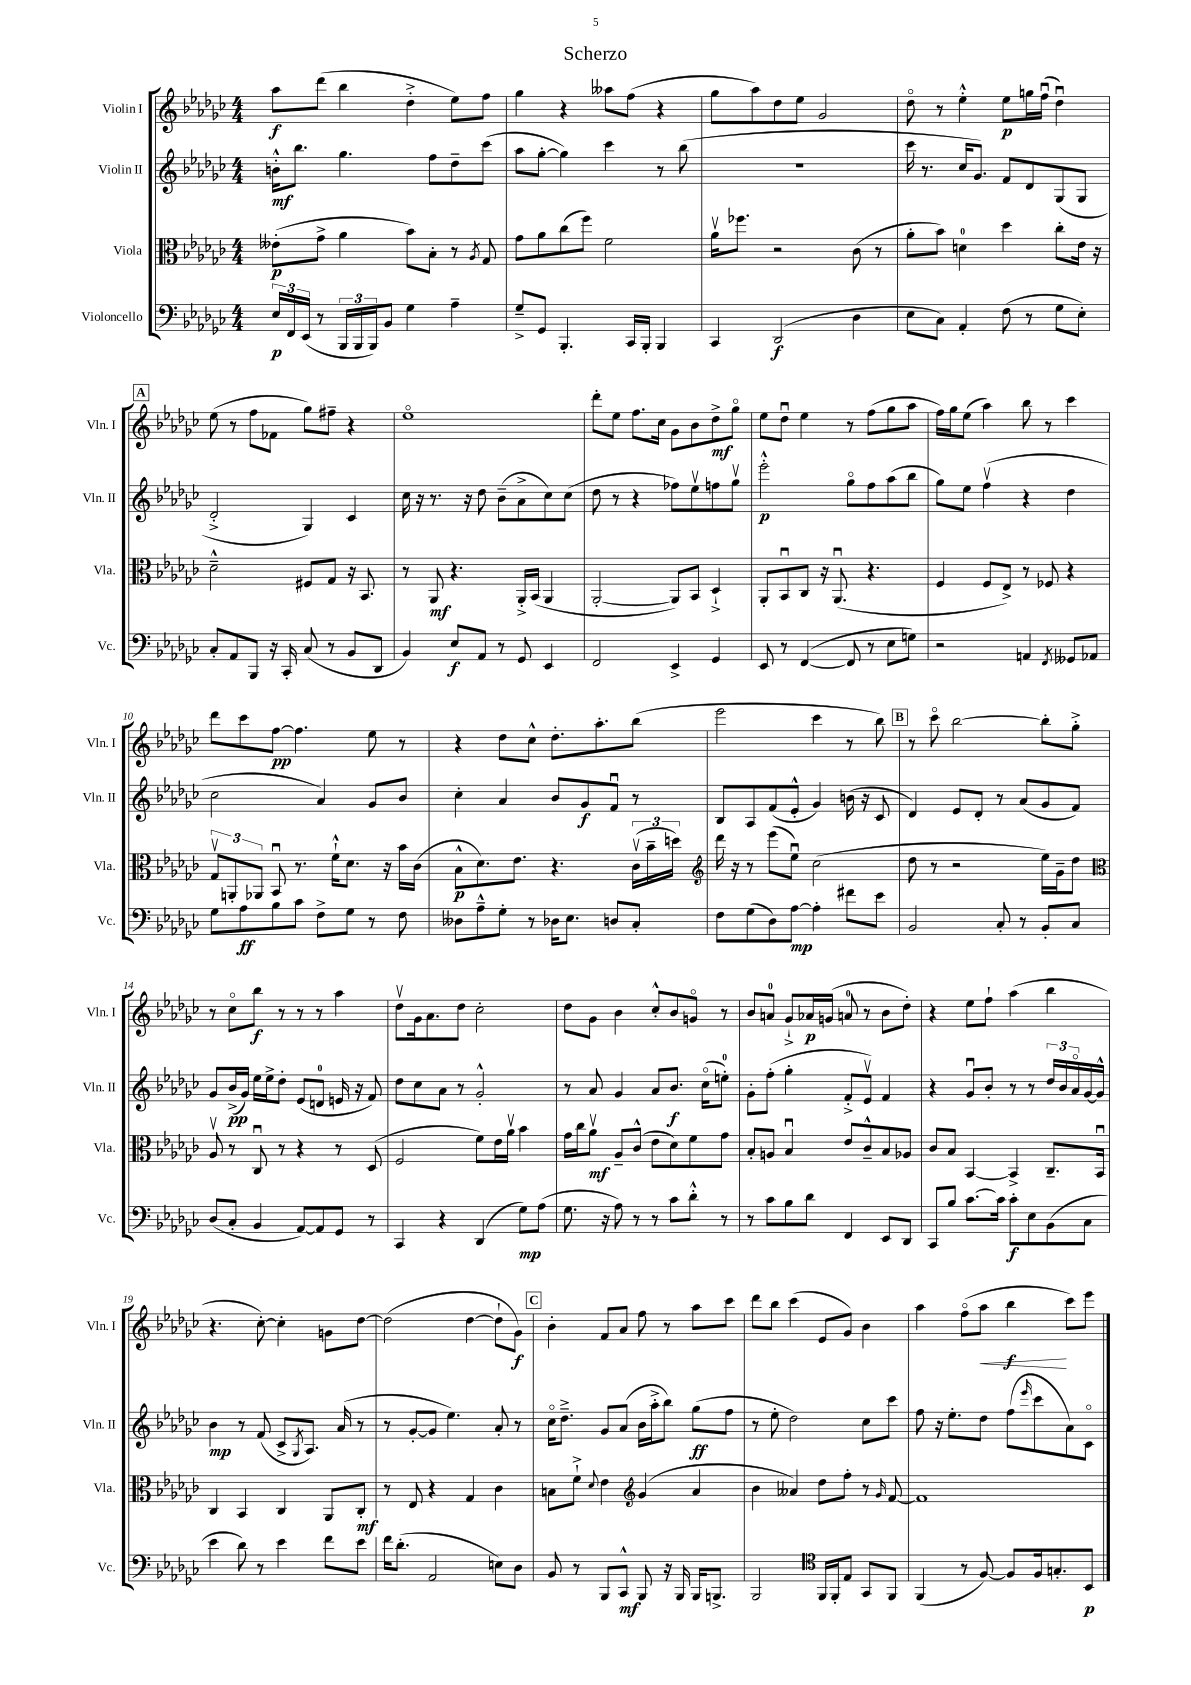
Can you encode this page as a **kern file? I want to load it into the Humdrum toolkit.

**kern	**dynam	**kern	**dynam	**kern	**dynam	**kern	**dynam
*part4	*part4	*part3	*part3	*part2	*part2	*part1	*part1
*staff4	*staff4	*staff3	*staff3	*staff2	*staff2	*staff1	*staff1
*I"Violoncello	*	*I"Viola	*	*I"Violin II	*	*I"Violin I	*
*I'Vc.	*	*I'Vla.	*	*I'Vln. II	*	*I'Vln. I	*
*clefF4	*	*clefC3	*	*clefG2	*	*clefG2	*
*k[b-e-a-d-g-c-]	*	*k[b-e-a-d-g-c-]	*	*k[b-e-a-d-g-c-]	*	*k[b-e-a-d-g-c-]	*
*M4/4	*	*M4/4	*	*M4/4	*	*M4/4	*
=1	=1	=1	=1	=1	=1	=1	=1
24E-/LL	p	(8e--X'\L	p	16bn'^^\KL	mf	8aa-\L	f
24FF/	.	.	.	.	.	.	.
.	.	.	.	8.bb-\J	.	.	.
(24EE-/JJ	.	.	.	.	.	.	.
8r	.	8g-^\J	.	.	.	(8ddd-\J	.
24BBB-/LL	.	4a-\	.	4.gg-\	.	4bb-\	.
24BBB-/	.	.	.	.	.	.	.
24BBB-/J)	.	.	.	.	.	.	.
8BB-/J	.	.	.	.	.	.	.
4G-\	.	8b-\L)	.	.	.	4dd-'^\	.
.	.	8B-'\J	.	8ff\L	.	.	.
4A-~\	.	8r	.	8dd-~\	.	8ee-\L)	.
.	.	8qA-/	.	.	.	.	.
.	.	8G-/	.	(8ccc-\J	.	8ff\J	.
=2	=2	=2	=2	=2	=2	=2	=2
8G-~^/L	.	8g-\L	.	8aa-\L	.	4gg-\	.
8GG-/J	.	8a-\	.	[8gg-'\J	.	.	.
4.BBB-'/	.	(8cc-\	.	4gg-\])	.	4r	.
.	.	8ff\J)	.	.	.	.	.
.	.	2f\	.	4ccc-\	.	8aa--X\L	.
16CC-/LL	.	.	.	.	.	(8ff\J	.
16BBB-'/JJ	.	.	.	.	.	.	.
4BBB-/	.	.	.	8r	.	4r	.
.	.	.	.	(8bb-\	.	.	.
=3	=3	=3	=3	=3	=3	=3	=3
4CC-/	.	16a-v\KL	.	1r	.	8gg-\L	.
.	.	8.ff-X\J	.	.	.	.	.
.	.	.	.	.	.	8aa-\)	.
(2DD-/	f	2r	.	.	.	8dd-\	.
.	.	.	.	.	.	8ee-\J	.
.	.	.	.	.	.	2g-/	.
4D-\	.	(8c-\	.	.	.	.	.
.	.	8r	.	.	.	.	.
=4	=4	=4	=4	=4	=4	=4	=4
8E-\L	.	8a-'\L	.	16ccc-\	.	8dd-\	.
.	.	.	.	8.r	.	.	.
8C-\J)	.	8b-\J)	.	.	.	8r	.
4AA-'/	.	4dn\	.	16cc-/KL	.	4ee-'^^\	.
.	.	.	.	8.g-/J)	.	.	.
(8F\	.	4dd-\	.	8f/L	.	8ee-\L	p
8r	.	.	.	8d-/	.	16ggn\L	.
.	.	.	.	.	.	(16ffu\JJ	.
8G-\L	.	8cc-'\L	.	(8G-/	.	4dd-u\)	.
8E-'\J)	.	16e-\Jk	.	8G-/J	.	.	.
.	.	16r	.	.	.	.	.
!!LO:LB:g=z
!!LO:REH:place=s1:t=A
=5	=5	=5	=5	=5	=5	=5	=5
8C-'/L	.	2d-~^^\	.	2d-'^/	.	(8ee-\	.
8AA-/	.	.	.	.	.	8r	.
8BBB-/J	.	.	.	.	.	8ff\L	.
16r	.	.	.	.	.	8f-X\J	.
16CC-'/	.	.	.	.	.	.	.
(8C-/	.	8F#X/L	.	4G-/)	.	8gg-\L)	.
8r	.	8G-/J	.	.	.	8ff#X~\J	.
8BB-/L	.	16r	.	4c-/	.	4r	.
.	.	8.BB-/	.	.	.	.	.
8DD-/J	.	.	.	.	.	.	.
=6	=6	=6	=6	=6	=6	=6	=6
4BB-/)	.	8r	.	16cc-\	.	1ee-	.
.	.	.	.	16r	.	.	.
.	.	8AA-/	mf	8.r	.	.	.
8E-/L	f	4.r	.	.	.	.	.
.	.	.	.	16r	.	.	.
8AA-/J	.	.	.	8dd-\	.	.	.
8r	.	.	.	(8b-~\L	.	.	.
8GG-/	.	16AA-'^/LL	.	8a-^\	.	.	.
.	.	(16BB-/JJ	.	.	.	.	.
4EE-/	.	4AA-/	.	8cc-\)	.	.	.
.	.	.	.	(8cc-\J	.	.	.
=7	=7	=7	=7	=7	=7	=7	=7
2FF/	.	[2AA-'/	.	8dd-\	.	8ddd-'\L	.
.	.	.	.	8r	.	8ee-\J	.
.	.	.	.	4r	.	8.ff\L	.
.	.	.	.	.	.	16cc-\Jk	.
4EE-^/	.	8AA-/L])	.	8ff-X\L)	.	8g-\L	.
.	.	8BB-/J	.	8ee-v\	.	8b-\	.
4GG-/	.	4D-`^/	.	8ffn\	.	8dd-^\	mf
.	.	.	.	8gg-v\J	.	8gg-\J	.
=8	=8	=8	=8	=8	=8	=8	=8
8EE-/	.	8AA-'/L	.	2eee-'^^\	p	8ee-\L	.
8r	.	8BB-u/	.	.	.	8dd-u\J	.
([4FF/	.	8C-/J	.	.	.	4ee-\	.
.	.	16r	.	.	.	.	.
.	.	(8.AA-u/	.	.	.	.	.
8FF/]	.	.	.	8gg-\L	.	8r	.
8r	.	4.r	.	8ff\	.	(8ff\L	.
8E-\L	.	.	.	(8aa-\	.	8gg-\	.
8Gn\J)	.	.	.	8bb-\J	.	8aa-\J	.
=9	=9	=9	=9	=9	=9	=9	=9
2r	.	4F/	.	8gg-\L)	.	16ff\LL)	.
.	.	.	.	.	.	16gg-\J	.
.	.	.	.	8ee-\J	.	(8ee-\J	.
.	.	8F/L	.	(4ffv\	.	4aa-\)	.
.	.	8E-^/J)	.	.	.	.	.
4AAn/	.	8r	.	4r	.	8bb-\	.
.	.	8F-X/	.	.	.	8r	.
8qFF/	.	.	.	.	.	.	.
8GG--X/L	.	4r	.	4dd-\	.	4ccc-\	.
8AA-X/J	.	.	.	.	.	.	.
!!LO:LB:g=z
=10	=10	=10	=10	=10	=10	=10	=10
8G-\L	.	12G-v/L	.	2cc-\	.	8ddd-\L	.
.	.	12AAn'/	.	.	.	.	.
8A-\	ff	.	.	.	.	8ccc-\	.
.	.	12AA-X/J	.	.	.	.	.
8B-\	.	8BB-u/	.	.	.	[8ff\J	pp
8c-\J	.	8.r	.	.	.	4.ff\]	.
8F^\L	.	.	.	4a-/)	.	.	.
.	.	16f`^^\KL	.	.	.	.	.
8G-\J	.	8.d-\J	.	.	.	.	.
8r	.	.	.	8g-/L	.	8ee-\	.
.	.	16r	.	.	.	.	.
8F\	.	16b-\LL	.	8b-/J	.	8r	.
.	.	(16c-\JJ	.	.	.	.	.
=11	=11	=11	=11	=11	=11	=11	=11
8D--X\L	.	8B-^^\L	p	4cc-'\	.	4r	.
8A-~^^\	.	8.d-\)	.	.	.	.	.
8G-'\J	.	.	.	4a-/	.	8dd-\L	.
.	.	8.e-\J	.	.	.	.	.
8r	.	.	.	.	.	8cc-^^\J	.
16D-X\KL	.	4.r	.	8b-/L	.	8.dd-'\L	.
8.E-\J	.	.	.	.	.	.	.
.	.	.	.	8g-/	f	.	.
.	.	.	.	.	.	8.aa-'\	.
8Dn/L	.	.	.	8fu/J	.	.	.
8C-'/J	.	(24c-v\LL	.	8r	.	(8bb-\J	.
.	.	24b-~\	.	.	.	.	.
.	.	24ddn\JJ)	.	.	.	.	.
=12	=12	=12	=12	=12	=12	=12	=12
*	*	*clefG2	*	*	*	*	*
8F\L	.	16ddd-\	.	8B-/L	.	2eee-\	.
.	.	16r	.	.	.	.	.
(8G-\	.	8r	.	8A-/	.	.	.
8D-\)	.	(8eee-\L	.	(8f/	.	.	.
[8A-\J	mp	8ee-u\J)	.	8e-'^^/J	.	.	.
4A-'\]	.	(2cc-\	.	4g-/)	.	4ccc-\	.
8f#X\L	.	.	.	(16bn\	.	8r	.
.	.	.	.	16r	.	.	.
8e-\J	.	.	.	8c-/	.	8bb-\)	.
!!LO:REH:place=s1:t=B
=13	=13	=13	=13	=13	=13	=13	=13
2BB-/	.	8dd-\	.	4d-/)	.	8r	.
.	.	8r	.	.	.	8ccc-\	.
.	.	2r	.	8e-/L	.	[2bb-\	.
.	.	.	.	8d-'/J	.	.	.
8C-'/	.	.	.	8r	.	.	.
8r	.	.	.	(8a-/L	.	.	.
8BB-'/L	.	16ee-\LL)	.	8g-/	.	8bb-'\L]	.
.	.	16g-~\J	.	.	.	.	.
8C-/J	.	8dd-\J	.	8f/J)	.	8gg-'^\J	.
!!LO:LB:g=z
=14	=14	=14	=14	=14	=14	=14	=14
*	*	*clefC3	*	*	*	*	*
(8D-/L	.	8A-v/	.	8g-/L	.	8r	.
8C-'/J	.	8r	.	(16b-^/L	pp	8cc-\L	.
.	.	.	.	16g-/JJ)	.	.	.
4BB-/	.	8C-u/	.	16ee-\LL	.	8bb-\J	f
.	.	.	.	16ee-^\J	.	.	.
.	.	8r	.	8dd-'\J	.	8r	.
[8AA-/L)	.	4r	.	(8e-/L	.	8r	.
8AA-/]	.	.	.	8dn/J	.	8r	.
8GG-/J	.	8r	.	16en/	.	4aa-\	.
.	.	.	.	16r	.	.	.
8r	.	(8D-/	.	8f/)	.	.	.
=15	=15	=15	=15	=15	=15	=15	=15
4CC-/	.	2F/	.	8dd-\L	.	8dd-v\L	.
.	.	.	.	8cc-\	.	16g-\k	.
.	.	.	.	.	.	8.a-\	.
4r	.	.	.	8a-\J	.	.	.
.	.	.	.	8r	.	8dd-\J	.
(4DD-/	.	8f\L)	.	2g-'^^/	.	2cc-'\	.
.	.	16e-\L	.	.	.	.	.
.	.	16a-v\JJ	.	.	.	.	.
8G-\L)	mp	4b-\	.	.	.	.	.
(8A-\J	.	.	.	.	.	.	.
=16	=16	=16	=16	=16	=16	=16	=16
8.G-\	.	16g-\LL	.	8r	.	8dd-\L	.
.	.	16cc-\J	.	.	.	.	.
.	.	8a-v\J	mf	8a-/	.	8g-\J	.
16r	.	.	.	.	.	.	.
8A-\)	.	8A-~/L	.	4g-/	.	4b-\	.
8r	.	(8c-^^/J	.	.	.	.	.
8r	.	8e-\L	.	8a-/L	.	8cc-'^^/L	.
8c-\L	.	8d-\)	.	8.b-/J	f	8b-/	.
8d-'^^\J	.	8f\	.	.	.	8gn/J	.
.	.	.	.	(16cc-\KL	.	.	.
8r	.	8g-\J	.	8een'\J)	.	8r	.
=17	=17	=17	=17	=17	=17	=17	=17
8r	.	8B-'/L	.	8g-'\L	.	8b-/L	.
8c-\L	.	8An/J	.	(8ff'\J	.	8an/J	.
8B-\	.	4B-u/	.	4gg-'\	.	8g-`^/L	.
8d-\J	.	.	.	.	.	16a-X/L	p
.	.	.	.	.	.	(16gn/JJ	.
4FF/	.	8e-/L	.	8f'^/L	.	8an/	.
.	.	8c-~^^/	.	8e-v/J)	.	8r	.
8EE-/L	.	8B-/	.	4f/	.	8b-\L	.
8DD-/J	.	8A-X/J	.	.	.	8dd-'\J)	.
=18	=18	=18	=18	=18	=18	=18	=18
8CC-/L	.	8c-/L	.	4r	.	4r	.
8B-/J	.	8B-/J	.	.	.	.	.
[8.c-\L	.	[4BB-/	.	8g-u/L	.	8ee-\L	.
.	.	.	.	8b-'/J	.	8ff`\J	.
16c-\Jk]	.	.	.	.	.	.	.
8c-'\L	f	4BB-^/]	.	8r	.	(4aa-\	.
8E-\	.	.	.	8r	.	.	.
(8BB-\	.	8.C-~/L	.	24dd-/LL	.	4bb-\	.
.	.	.	.	24b-/	.	.	.
.	.	.	.	24a-/	.	.	.
8C-\J	.	.	.	[16g-/	.	.	.
.	.	16BB-u/Jk	.	16g-^^/JJ]	.	.	.
!!LO:LB:g=z
=19	=19	=19	=19	=19	=19	=19	=19
4e-\	.	4C-/	.	4b-\	mp	4.r	.
8d-\)	.	4BB-/	.	8r	.	.	.
8r	.	.	.	(8f/	.	[8cc-'\)	.
4e-\	.	4C-/	.	8c-^/L	.	4cc-'\]	.
.	.	.	.	8qG-/	.	.	.
.	.	.	.	8.A-/J)	.	.	.
8f\L	.	8AA-/L	.	.	.	8gn\L	.
.	.	.	.	(16a-/	.	.	.
8e-\J	.	8C-'/J	mf	8r	.	[8dd-\J	.
=20	=20	=20	=20	=20	=20	=20	=20
16f\KL	.	8r	.	8r	.	(2dd-\]	.
(8.d-'\J	.	.	.	.	.	.	.
.	.	8E-/	.	[8g-'/L	.	.	.
2AA-/	.	4r	.	8g-/J]	.	.	.
.	.	.	.	4.ee-\)	.	.	.
.	.	4G-/	.	.	.	[4dd-\	.
8En\L)	.	4c-\	.	8a-'/	.	8dd-`\L]	.
8D-\J	.	.	.	8r	.	8g-\J)	f
!!LO:REH:place=s1:t=C
=21	=21	=21	=21	=21	=21	=21	=21
8BB-/	.	8Bn\L	.	16cc-\KL	.	4b-'\	.
.	.	.	.	8.dd-~^\J	.	.	.
8r	.	8f`^\J	.	.	.	.	.
.	.	8qqd-/	.	.	.	.	.
8BBB-/L	.	4e-\	.	8g-/L	.	8f/L	.
8CC-^^/J	mf	.	.	(8a-/J	.	8a-/J	.
*	*	*clefG2	*	*	*	*	*
8BBB-/	.	(4g-/	.	16b-\LL	.	8ff\	.
.	.	.	.	16aa-'^\J	.	.	.
16r	.	.	.	8bb-\J)	.	8r	.
16BBB-/	.	.	.	.	.	.	.
16BBB-/KL	.	4a-/	.	(8gg-\L	ff	8aa-\L	.
8.BBBn^/J	.	.	.	.	.	.	.
.	.	.	.	8ff\J	.	8ccc-\J	.
=22	=22	=22	=22	=22	=22	=22	=22
2BBB-/	.	4b-\	.	8r	.	8ddd-\L	.
.	.	.	.	8ee-'\	.	8bb-\J	.
.	.	4a--X/)	.	2dd-\)	.	(4ccc-\	.
*clefC4	*	*	*	*	*	*	*
16FF/LL	.	8dd-\L	.	.	.	8e-/L	.
16FF'/J	.	.	.	.	.	.	.
8E-/J	.	8ff'\J	.	.	.	8g-/J)	.
8GG-/L	.	8r	.	8cc-\L	.	4b-\	.
.	.	16qqg-/	.	.	.	.	.
8FF/J	.	[8f/	.	8ccc-\J	.	.	.
=23	=23	=23	=23	=23	=23	=23	=23
(4FF/	.	1f]	.	8ff\	.	4aa-\	.
.	.	.	.	16r	.	.	.
.	.	.	.	8.ee-'\L	.	.	.
8r	.	.	.	.	.	(8ff\L	.
!	!	!	!	!	!	!	!LO:HP:b
[8F/)	.	.	.	8dd-\J	.	8aa-\J	<
8F/L]	.	.	.	(8ff\L	.	4bb-\	f
.	.	.	.	16qqeee-/	.	.	.
16F/k	.	.	.	8ccc-\	.	.	.
8.Gn'/	.	.	.	.	.	.	.
.	.	.	.	8a-\)	.	8ccc-\L)	[
8BB-/J	p	.	.	8c-\J	.	8eee-\J	.
==	==	==	==	==	==	==	==
*-	*-	*-	*-	*-	*-	*-	*-
